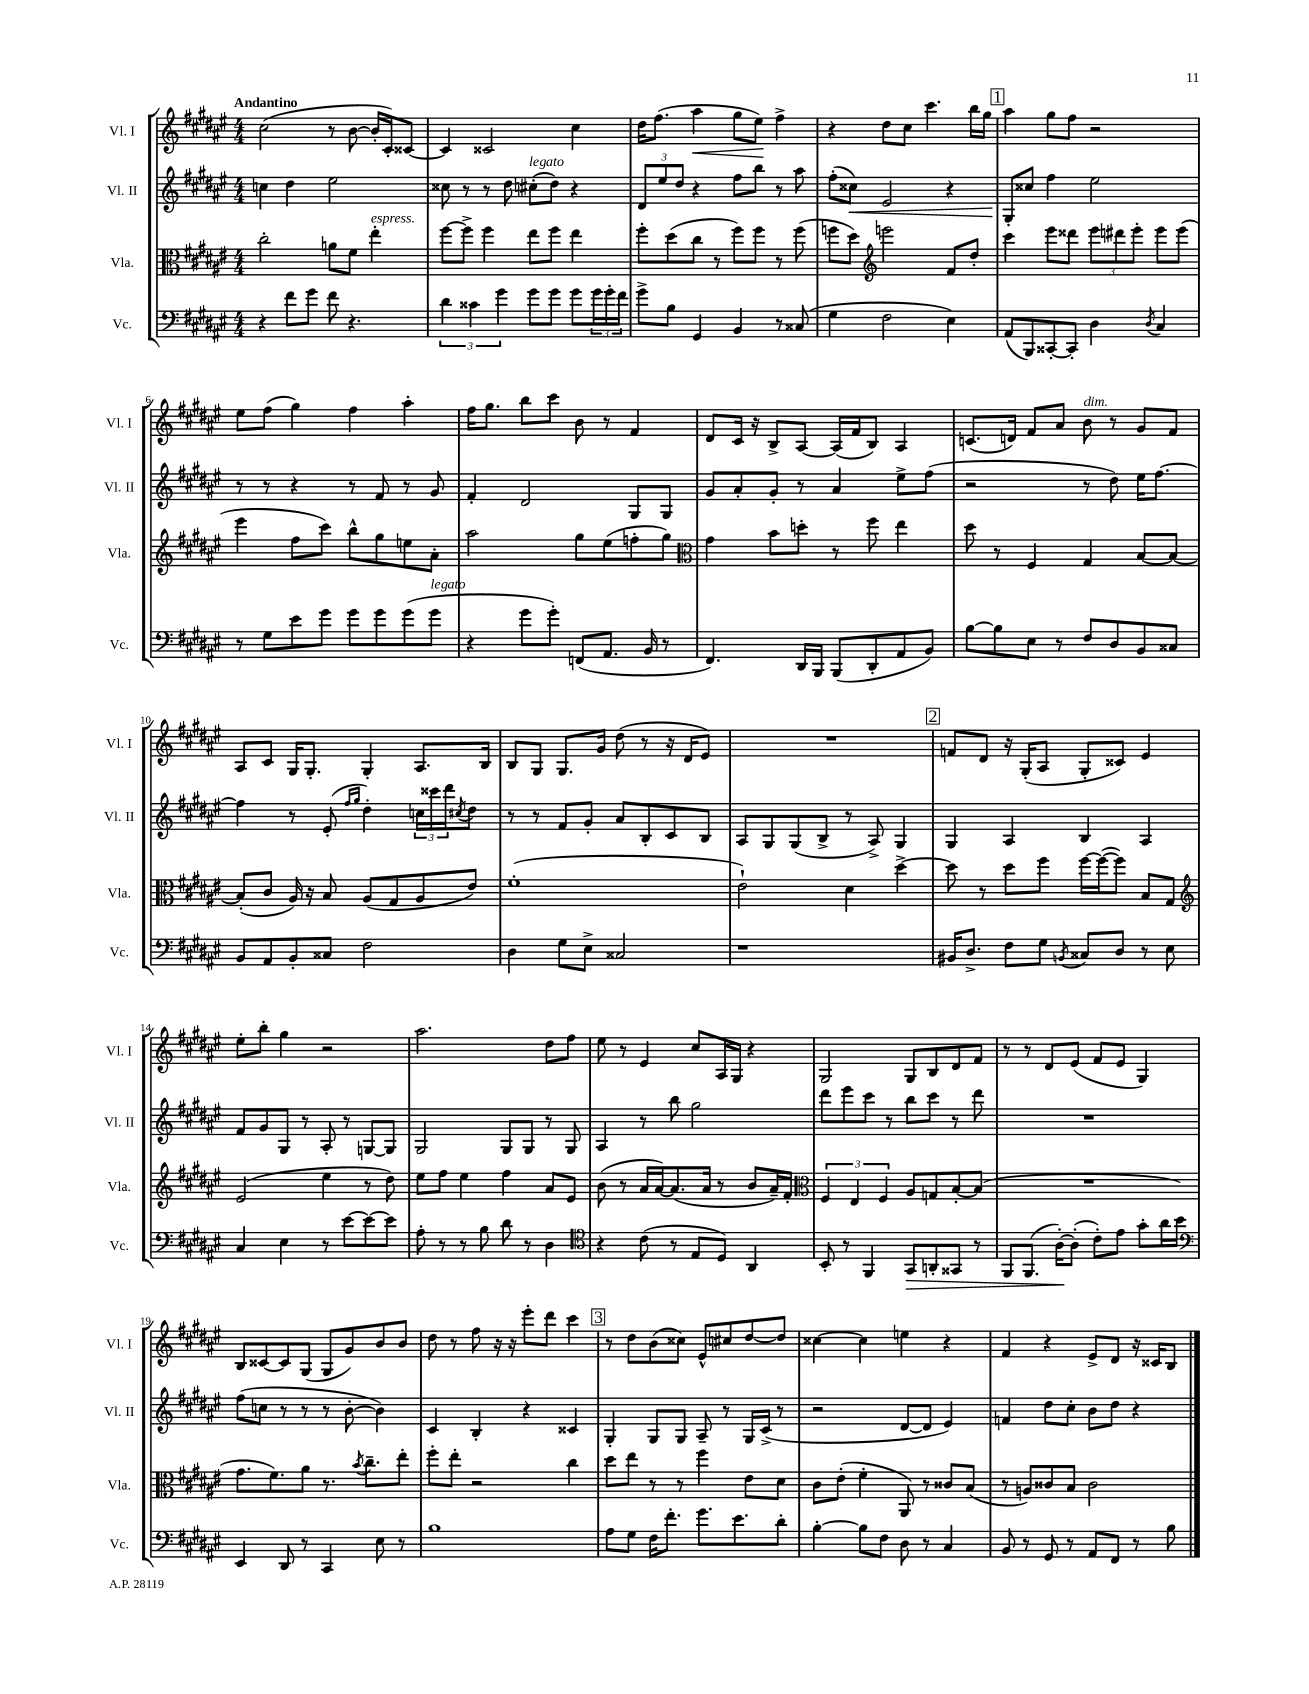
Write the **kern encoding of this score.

**kern	**kern	**kern	**kern
*staff4	*staff3	*staff2	*staff1
*clefF4	*clefC3	*clefG2	*clefG2
*k[f#c#g#d#a#e#]	*k[f#c#g#d#a#e#]	*k[f#c#g#d#a#e#]	*k[f#c#g#d#a#e#]
*M4/4	*M4/4	*M4/4	*M4/4
4r	2cc#'	4cc	(2cc#
8f#	.	4dd#	.
8g#	.	.	.
8f#	8a	2ee#	8r
4.r	8f#	.	[8b
.	4ee#'	.	16b']
.	.	.	16c#')
.	.	.	[8c##
=	=	=	=
6d#	[8ff#	8cc##	4c##]
.	8ff#^]	8r	.
6c##	.	.	.
.	4ff#	8r	2c##
6g#	.	.	.
.	.	8dd#	.
8g#	8ee#	(8cc#'	.
8g#	8ff#	8dd#)	.
8g#	4ee#	4r	4cc#
24g#	.	.	.
24g#'	.	.	.
24f#	.	.	.
=	=	=	=
8g#^	8ff#'	12d#	16dd#
.	.	.	(8.ff#
.	.	12ee#	.
8B	(8dd#	.	.
.	.	12dd#	.
4GG#	8cc#	4r	4aa#
.	8r	.	.
4BB	8ff#)	8ff#	8gg#
.	8ff#	8bb	8ee#)
8r	8r	8r	4ff#^
(8C##	(8ff#	8aa#	.
=	=	=	=
4G#	8ff	(8ff#'	4r
.	8dd#)	8cc##)	.
*	*clefG2	*	*
2F#	2eee	2e#	8dd#
.	.	.	8cc#
.	.	.	4.ccc#
4E#)	8f#	4r	.
.	8dd#'	.	16bb
.	.	.	16gg#
=	=	=	=
(8AA#	4ccc#	8G#'	4aa#
8BBB)	.	8cc##	.
[8CC##'	8eee#	4ff#	8gg#
8CC##']	8ddd##	.	8ff#
4D#	12eee#	2ee#	2r
.	12ddd#	.	.
.	12eee#'	.	.
8qD#	.	.	.
4C#	8eee#	.	.
.	(8eee#	.	.
=	=	=	=
8r	4eee#	8r	8ee#
8G#	.	8r	(8ff#
8e#	8ff#	4r	4gg#)
8g#	8ccc#)	.	.
8g#	8bb^^	8r	4ff#
8g#	8gg#	8f#	.
(8g#	8ee	8r	4aa#'
8g#	8a#'	8g#	.
=	=	=	=
4r	2aa#	4f#'	16ff#
.	.	.	8.gg#
8g#	.	2d#	8bb
8g#')	.	.	8ccc#
(8FF	8gg#	.	8b
8.AA#	(8ee#	.	8r
.	8ff'	8G#	4f#
16BB	.	.	.
8r	8gg#)	8G#	.
=	=	=	=
*	*clefC3	*	*
4.FF#)	4g#	8g#	8d#
.	.	8a#'	16c#
.	.	.	16r
.	8b	8g#'	8B^
16DD#	8dd'	8r	[8A#
16BBB	.	.	.
(8BBB	8r	4a#	(16A#]
.	.	.	16f#
8DD#'	8ff#	.	8B)
8AA#	4ee#	8ee#^	4A#
8BB)	.	(8ff#	.
=	=	=	=
[8B	8dd#	2r	(8.c
8B]	8r	.	.
.	.	.	16d)
8E#	4F#	.	8f#
8r	.	.	8a#
8F#	4G#	8r	8b
8D#	.	8dd#)	8r
8BB	[8B	16ee#	8g#
.	.	[8.ff#	.
8C##	8B_	.	8f#
=	=	=	=
8BB	(8B']	4ff#]	8A#
8AA#	8c#	.	8c#
8BB'	16A#)	8r	16G#
.	16r	.	8.G#'
8C##	8B	(8e#'	.
.	.	16qqff#	.
.	.	16qqgg#	.
2F#	(8A#	4dd#')	4G#'
.	8G#	.	.
.	8A#	24cc	8.A#
.	.	24ccc##	.
.	.	24ddd#	.
.	.	8qcc#	.
.	8e#)	8dd#	.
.	.	.	16B
=	=	=	=
4D#	(1f#'	8r	8B
.	.	8r	8G#
8G#	.	8f#	8.G#
8E#^	.	8g#'	.
.	.	.	16g#
2C##	.	8a#	(8dd#
.	.	8B'	8r
.	.	8c#	16r
.	.	.	16d#
.	.	8B	8e#)
=	=	=	=
1r	2e#`)	8A#	1r
.	.	8G#	.
.	.	(8G#	.
.	.	8B^	.
.	4d#	8r	.
.	.	8A#^)	.
.	[4dd#^	4G#	.
=	=	=	=
16BB#	8dd#]	4G#	8f
8.D#^	.	.	.
.	8r	.	8d#
8F#	8dd#	4A#	16r
.	.	.	(16G#'
8G#	8ff#	.	8A#
8qBB	.	.	.
8C##	[16ff#	4B	8G#'
.	(16ff#_	.	.
8D#	8ff#])	.	8c##)
8r	8B	4A#	4e#
8E#	8G#	.	.
=	=	=	=
*	*clefG2	*	*
4C#	(2e#	8f#	8ee#'
.	.	8g#	8bb'
4E#	.	8G#	4gg#
.	.	8r	.
8r	4ee#	8A#'	2r
[8e#	.	8r	.
8e#_	8r	[8G	.
8e#]	8dd#)	8G]	.
=	=	=	=
8A#'	8ee#	2G#	2.aa#
8r	8ff#	.	.
8r	4ee#	.	.
8B	.	.	.
8d#	4ff#	8G#	.
8r	.	8G#	.
4D#	8a#	8r	8dd#
.	8e#	8G#	8ff#
=	=	=	=
*clefC4	*	*	*
4r	(8b	4A#	8ee#
.	8r	.	8r
(8c#	16a#	8r	4e#
.	[16a#)	.	.
8r	(8.a#]	8bb	.
8E#	.	2gg#	8cc#
.	16a#	.	.
8D#)	8r	.	16A#
.	.	.	16G#
4AA#	8b	.	4r
.	16a#~)	.	.
.	16f#'	.	.
=	=	=	=
*	*clefC3	*	*
8BB'	6F#	8ddd#	2G#
8r	.	8eee#	.
.	6E#	.	.
4FF#	.	8ccc#	.
.	6F#	.	.
.	.	8r	.
8GG#	8A#	8bb	8G#
8AA'	8G	8ccc#	8B
8GG##	[8B'	8r	8d#
8r	(8B]	8ddd#	8f#
=	=	=	=
8FF#	1r	1r	8r
(8.FF#	.	.	8r
.	.	.	8d#
[16A#')	.	.	.
(8A#']	.	.	(8e#
8c#')	.	.	8f#
8e#	.	.	8e#
8g#'	.	.	4G#)
16a#	.	.	.
16b	.	.	.
=	=	=	=
*clefF4	*	*	*
4EE#	8.g#	(8ff#	8B
.	.	8cc	[8c##
.	8.f#)	.	.
8DD#	.	8r	8c##]
8r	8a#	8r	(8G#
4CC#	8.r	8r	8G#
.	.	[8b'	8g#)
.	8qb	.	.
.	8.cc#~	.	.
8E#	.	4b])	8b
8r	8ee#'	.	8b
=	=	=	=
1B	8ff#'	4c#	8dd#
.	8ee#'	.	8r
.	2r	4B'	8ff#
.	.	.	16r
.	.	.	16r
.	.	4r	8eee#'
.	.	.	8ddd#
.	4cc#	4c##	4ccc#
=	=	=	=
8A#	8dd#	4G#'	8r
8G#	8ee#	.	8dd#
16F#	8r	8G#	(8b
8.f#'	.	.	.
.	8r	8G#	8cc##)
8.g#	4ff#	8A#~	8e#^^
.	.	8r	8cc#
8.e#	.	.	.
.	8e#	16G#	[8dd#
.	.	(16c#^	.
8d#'	8d#	8r	8dd#]
=	=	=	=
[4B'	8c#	2r	[4cc##
.	(8e#'	.	.
8B]	4f#'	.	4cc##]
8F#	.	.	.
8D#	8AA#)	[8d#	4ee
8r	8r	8d#]	.
4C#	8c##	4e#)	4r
.	(8B	.	.
=	=	=	=
8BB	8r	4f	4f#
8r	8A)	.	.
8GG#	8c##	8dd#	4r
8r	8B	8cc#'	.
8AA#	2c##	8b	8e#^
8FF#	.	8dd#	8d#
8r	.	4r	16r
.	.	.	16c##
8B	.	.	8B
==	==	==	==
*-	*-	*-	*-
